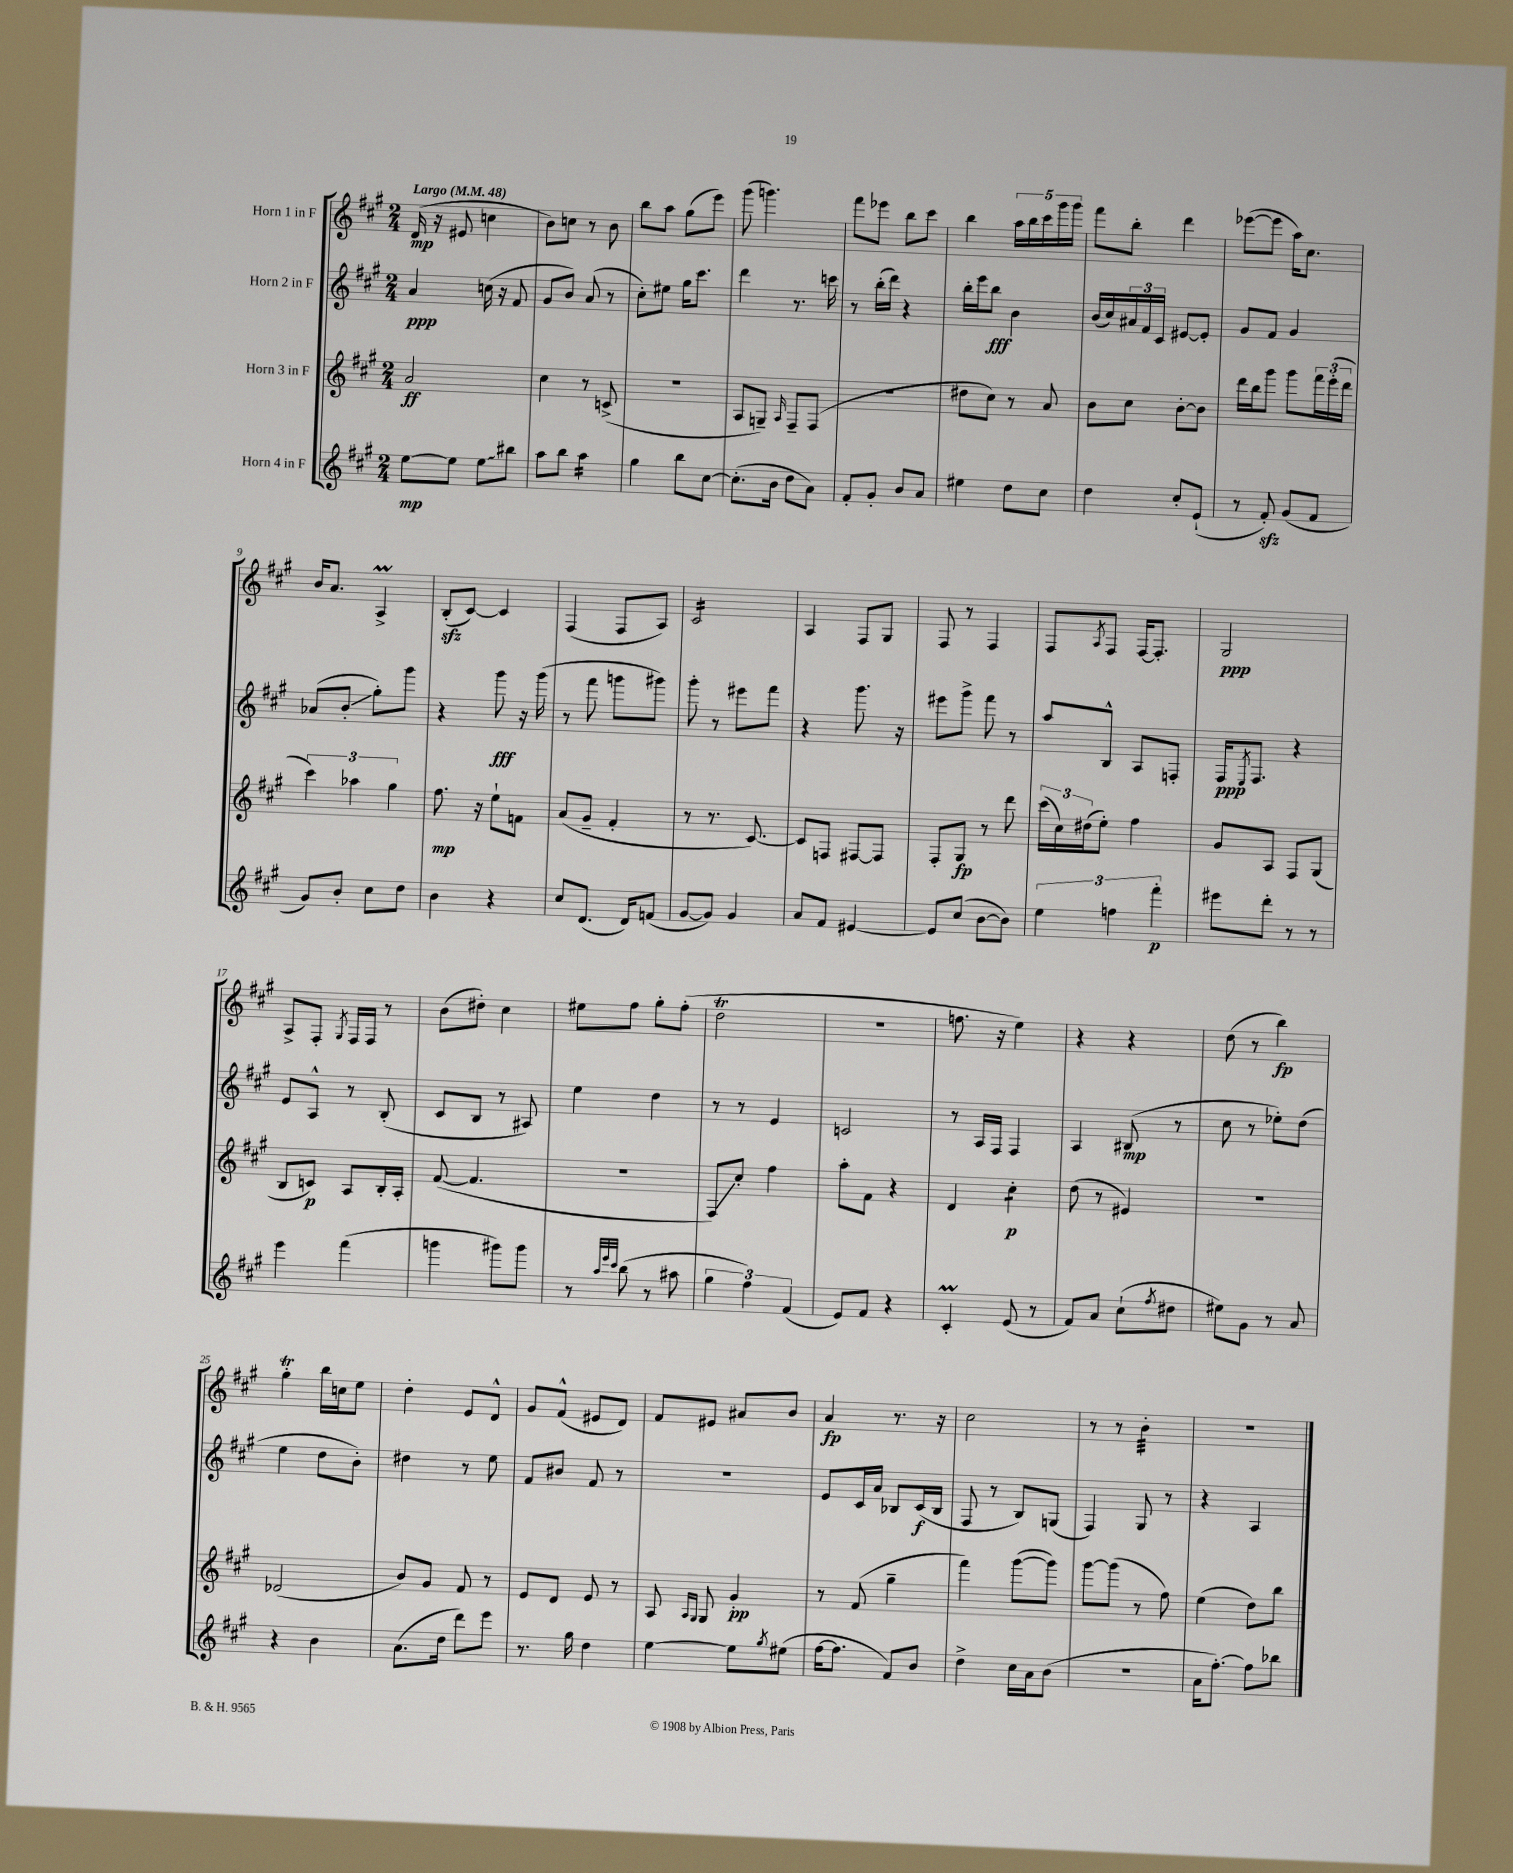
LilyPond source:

<<
\new StaffGroup <<
\new Staff = "s0" \with { instrumentName = "Horn 1 in F" } {
    \clef treble \key a \major \numericTimeSignature \time 2/4 \tempo "Largo" 4 = 48
    d'16\mp( r16 eis'8 c''4 |
    b'8) c''8 r8 b'8 |
    b''8 a''8 gis''8( e'''8) |
    gis'''8( g'''4.) |
    fis'''8 ees'''8 b''8 cis'''8 |
    b''4 \tuplet 5/4 { a''16 b''16 cis'''16 gis'''16 gis'''16 } |
    fis'''8 b''8-. d'''4 |
    ees'''8~( ees'''8 a''16) cis''8. |
    b'16 a'8. a4->\prall |
    b8-.\sfz( cis'8~) cis'4 |
    fis4( fis8 a8) |
    cis'2:16 |
    a4 fis8 gis8 |
    fis8 r8 fis4 |
    fis8 \acciaccatura { a8 } fis8 fis16~ fis8.-. |
    gis2\ppp |
    a8-> fis8-. \acciaccatura { gis8 } fis16 fis16 r8 |
    b'8( dis''8-.) cis''4 |
    eis''8 fis''8 gis''8-. fis''8-.( |
    d''2\trill |
    R2 |
    f''8. r16 e''4) |
    r4 r4 |
    d''8( r8 b''4\fp) |
    gis''4-.\trill b''16 c''16 e''8 |
    d''4-. e'8 d'8-^ |
    gis'8 fis'8-^( eis'8 d'8) |
    fis'8 eis'8 ais'8 b'8 |
    a'4\fp r8. r16 |
    cis''2 |
    r8 r8 b'4:32-. |
    r2 \bar "|." |
}
\new Staff = "s1" \with { instrumentName = "Horn 2 in F" } {
    \clef treble \key a \major \numericTimeSignature \time 2/4
    a'4\ppp c''16( r16 fis'8 |
    gis'8 b'8) a'8( r8 |
    cis''8-.) eis''8 gis''16 cis'''8. |
    d'''4 r8. c'''16 |
    r8 b''16-.( d'''16) r4 |
    b''16-. e'''16 b''8\fff b'4 |
    b'16( cis''16) \tuplet 3/2 { ais'16 fis'16 cis'16 } eis'8~ eis'8-. |
    gis'8 fis'8 gis'4 |
    aes'8( b'8-.\glissando gis''8-.) gis'''8 |
    r4 gis'''8\fff r16 gis'''16( |
    r8 fis'''8 g'''8 gis'''8) |
    gis'''8-. r8 eis'''8 fis'''8 |
    r4 gis'''8. r16 |
    eis'''8 gis'''8-> fis'''8 r8 |
    a''8 b8-^ a8 f8-. |
    fis16\ppp \acciaccatura { e8 } fis8. r4 |
    e'8 a8-^ r8 b8-.( |
    cis'8 b8 r8 ais8) |
    e''4 d''4 |
    r8 r8 e'4 |
    c'2 |
    r8 a16 fis16 fis4 |
    a4 bis8\mp( r8 |
    cis''8 r8 ees''8-.) d''8( |
    e''4 d''8 b'8-.) |
    dis''4 r8 e''8 |
    fis'8 bis'8 fis'8 r8 |
    R2 |
    e'8 cis'16 a'16 bes8 cis'16\f( bes16 |
    fis8 r8 b8) g8( |
    fis4) gis8 r8 |
    r4 a4 \bar "|." |
}
\new Staff = "s2" \with { instrumentName = "Horn 3 in F" } {
    \clef treble \key a \major \numericTimeSignature \time 2/4
    a'2\ff |
    cis''4 r8 c'8->( |
    r2 |
    a8 g8--) \grace { a16 } fis8-- fis8( |
    R2 |
    dis''8 cis''8) r8 a'8 |
    b'8 cis''8 b'8~-. b'8 |
    d'''16 b''16 gis'''8 gis'''8 \tuplet 3/2 { fis'''16 e'''16-.( d'''16 } |
    \tuplet 3/2 { cis'''4) aes''4 gis''4 } |
    fis''8.\mp r16 e''8-! f'8 |
    a'8( gis'8-- fis'4-. |
    r8 r8. cis'8.~) |
    cis'8 f8 fis8~ fis8 |
    fis8-. gis8\fp r8 d'''8 |
    \tuplet 3/2 { cis'''16( cis''16) dis''16( } e''8-.) fis''4 |
    gis'8 a8 fis8 gis8( |
    b8 c'8\p) a8 b16-. a16-. |
    fis'8~( fis'4. |
    R2 |
    fis8\glissando) cis''8-. fis''4 |
    a''8-. fis'8 r4 |
    d'4 cis''4:8-.\p |
    d''8( r8 eis'4) |
    R2 |
    des'2( |
    b'8) gis'8 fis'8 r8 |
    e'8 d'8 e'8 r8 |
    a8 \grace { a16 gis16 } gis8 gis'4-.\pp |
    r8 fis'8( gis''4-- |
    fis'''4) gis'''8~( gis'''8) |
    gis'''8~ gis'''8( r8 fis''8) |
    e''4( d''8) b''8 \bar "|." |
}
\new Staff = "s3" \with { instrumentName = "Horn 4 in F" } {
    \clef treble \key a \major \numericTimeSignature \time 2/4
    e''8~\mp e''8 \once \override Glissando.style = #'zigzag e''8\glissando bis''8 |
    a''8 b''8 a''4:16 |
    gis''4 b''8 cis''8~ |
    cis''8.-.( b'16 d''8 a'8) |
    fis'8-. gis'8-. b'8 a'8 |
    eis''4 d''8 cis''8 |
    d''4 cis''8-. e'8-!( |
    r8 fis'8-.\sfz) gis'8( fis'8 |
    gis'8) b'8-. cis''8 d''8 |
    b'4 r4 |
    cis''8 d'8.( d'16) f'8( |
    gis'8~ gis'8) gis'4 |
    a'8 fis'8 eis'4~ |
    eis'8 cis''8( b'8~ b'8) |
    \tuplet 3/2 { e''4 f''4 fis'''4-.\p } |
    eis'''8 d'''8-. r8 r8 |
    e'''4 fis'''4( |
    g'''4 gis'''8) gis'''8 |
    r8 \grace { a''32 e'''32 cis'''32 } b''8( r8 ais''8 |
    \tuplet 3/2 { gis''4 fis''4) fis'4( } |
    e'8) fis'8 r4 |
    cis'4-.\prall e'8( r8 |
    fis'8) a'8 cis''8-!( \acciaccatura { fis''8 } dis''8 |
    eis''8) gis'8 r8 a'8 |
    r4 b'4 |
    a'8.( d''16 d'''8) e'''8 |
    r8. gis''16 d''4 |
    e''4~ e''8 \acciaccatura { gis''8 } eis''8( |
    fis''16~ fis''8. fis'8) b'8 |
    d''4-> cis''16 a'16 b'8( |
    R2 |
    a'16 fis''8.~-.) fis''8 bes''8 \bar "|." |
}
>>
>>
